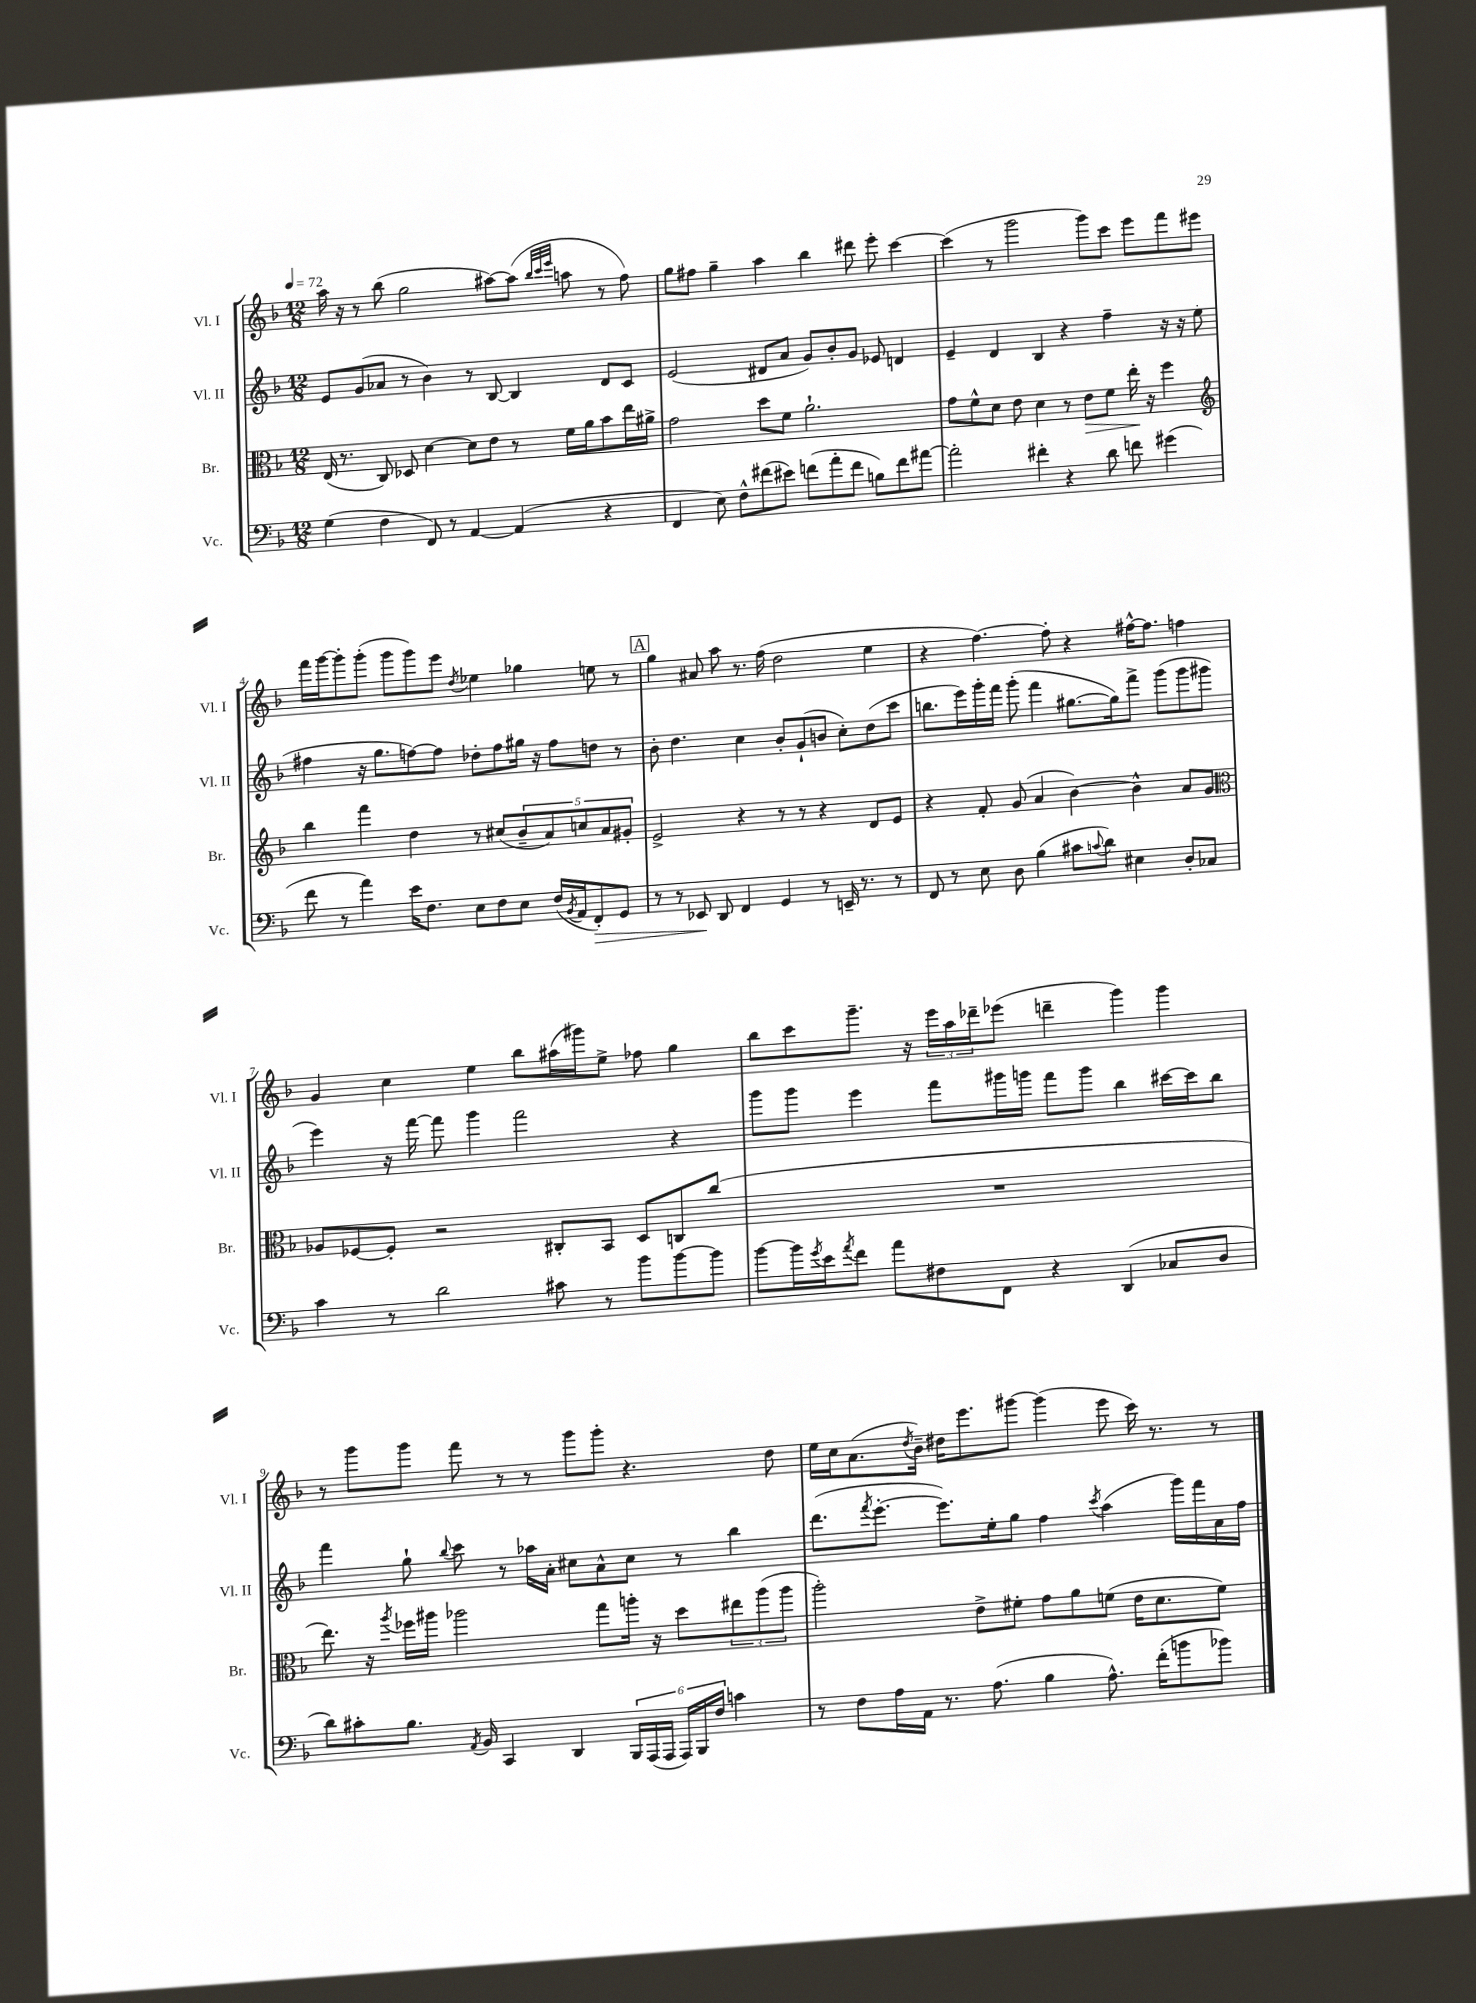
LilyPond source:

<<
\new StaffGroup <<
\new Staff = "s0" \with { instrumentName = "Vl. I" shortInstrumentName = "Vl. I" } {
    \clef treble \key f \major \numericTimeSignature \time 12/8 \tempo 4 = 72
    a''16 r16 r8 bes''8( g''2 ais''8~) ais''8( \grace { bes''32 c'''32 e'''32 } a''8 r8 f''8) |
    g''8 fis''8 g''4-- a''4 bes''4 dis'''8 e'''8-. c'''4~ |
    c'''4( r8 g'''2 g'''8) c'''8 e'''8 f'''8 eis'''8 |
    f'''16 g'''16~ g'''8-. g'''8-.( g'''8 g'''8) e'''8 \acciaccatura { d''8 } ees''4 ges''4 e''8 r8 |
    \mark \markup { \box "A" } g''4 ais'8 a''8 r8. f''16( d''2 e''4 |
    r4 f''4.~) f''8-. r4 fis''16~-^ fis''8. f''4 |
    g'4 c''4 e''4 bes''8 ais''16( gis'''16) e''8-> fes''8 g''4 |
    bes''8 c'''8 g'''8.-- r16 \tuplet 3/2 { e'''16 a''16 des'''16-- } ees'''8( d'''4-- g'''4) g'''4 |
    r8 g'''8 g'''8 f'''8 r8 r8 g'''8 g'''8-. r4. d''8 |
    e''16 c''16 a'8.( \acciaccatura { d''8 } bes'16--) dis''16 e'''8. gis'''8~ gis'''4( e'''8 c'''16) r8. r8 \bar "|." |
}
\new Staff = "s1" \with { instrumentName = "Vl. II" shortInstrumentName = "Vl. II" } {
    \clef treble \key f \major \numericTimeSignature \time 12/8
    e'8 g'8( aes'8 r8 bes'4) r8 bes8~ bes4 d'8 c'8 |
    e'2( dis'8 a'8 g'8) bes'8-. g'8 ees'8 d'4 |
    e'4-- d'4 bes4 r4 f''4-- r16 r16 e''8( |
    fis''4 r16 g''8. f''8~) f''8 des''8-. f''8 gis''16 r16 f''8 d''8 r8 |
    \mark \markup { \box "A" } bes'8-. d''4. c''4 bes'8-. g'8-!( b'8 c''8-.) d''8( c'''8 |
    b''8. e'''16) g'''16-. f'''16 g'''8-.( f'''4 gis''8.~ gis''16) f'''8-> g'''8( g'''8 gis'''8 |
    e'''4) r16 f'''16~ f'''8 g'''4 f'''2 r4 |
    g'''8 g'''8 e'''4 f'''8 gis'''16 g'''16 f'''8 g'''8 bes''4 cis'''16~ cis'''16 bes''8 |
    f'''4 g''8-! \appoggiatura { bes''8 } c'''8 r8 aes''16 a'16-. cis''8 a'8-^ cis''8 r8 bes''4 |
    d'''8.( \acciaccatura { f'''8 } e'''8.~-. e'''8.) e''16-. g''8 f''4 \acciaccatura { c'''8 } a''4( g'''16) f'''16 a'16 f''16 \bar "|." |
}
\new Staff = "s2" \with { instrumentName = "Br." shortInstrumentName = "Br." } {
    \clef alto \key f \major \numericTimeSignature \time 12/8
    e16( r8. c8) des8 d'4~ d'8 e'8 r8 f'16 a'16 bes'8 e''16 ais'16-> |
    g'2 d''8 f'8 a'2.-! |
    g'8 f'8-^ d'8 e'8 d'4 r8 e'8\> f'8 e''16-.\! r16 f''4 |
    \clef treble bes''4 f'''4 d''4 r8 cis''8( \tuplet 5/4 { bes'8-- a'8) c''8 a'8 gis'8-. } |
    \mark \markup { \box "A" } e'2-> r4 r8 r8 r4 d'8 e'8 |
    r4 f'8-. g'8( a'4 bes'4~) bes'4-^ a'8 g'8 |
    \clef alto aes8 fes8~ fes8-. r2 cis8-. bes,8 d8 c8 c''8( |
    R1. |
    e''8.) r16 \acciaccatura { a''8 } fes''16 ais''16 aes''2 g''8 a''16-. r16 d''8 \tuplet 3/2 { eis''8 a''8( a''8 } |
    a''2-.) e'8-> fis'8-. g'8 a'8 f'8( e'16 d'8. f'8) \bar "|." |
}
\new Staff = "s3" \with { instrumentName = "Vc." shortInstrumentName = "Vc." } {
    \clef bass \key f \major \numericTimeSignature \time 12/8
    g4( f4 f,8) r8 a,4~ a,4( r4 |
    f,4 e8) f8-^ fis'8( eis'8) f'8( a'8-. f'8 b8) f'8 ais'8~ |
    ais'2-. fis'4-. r4 d'8 f'8 gis'4( |
    f'8 r8 a'4) e'16 f8. e8 f8 e8 f16( \acciaccatura { bes,8 } a,16 f,8-.\>) g,8 |
    \mark \markup { \box "A" } r8 r8 ees,8\! d,8 f,4 g,4 r8 e,16-- r8. r8 |
    f,8 r8 e8 d8 bes4( cis'8 \appoggiatura { c'8 } d'8) eis4 d8-. ces8 |
    c'4 r8 d'2 cis'8 r8 bes'8 bes'8~ bes'8 |
    bes'8~ bes'16 \acciaccatura { g'8 } e'16 \acciaccatura { a'8 } f'8 a'8 fis8 f,8 r4 d,4( ces8 d8 |
    d'8) cis'8-. bes8. \acciaccatura { a,8 } bes,16 c,4 d,4 \tuplet 6/4 { bes,,16 a,,16( a,,16 a,,16) bes,,16 f16 } c'4 |
    r8 f8 a16 a,16 r8. a8.( bes4 a8.-^) f'16-.( b'8 bes'8) \bar "|." |
}
>>
>>
